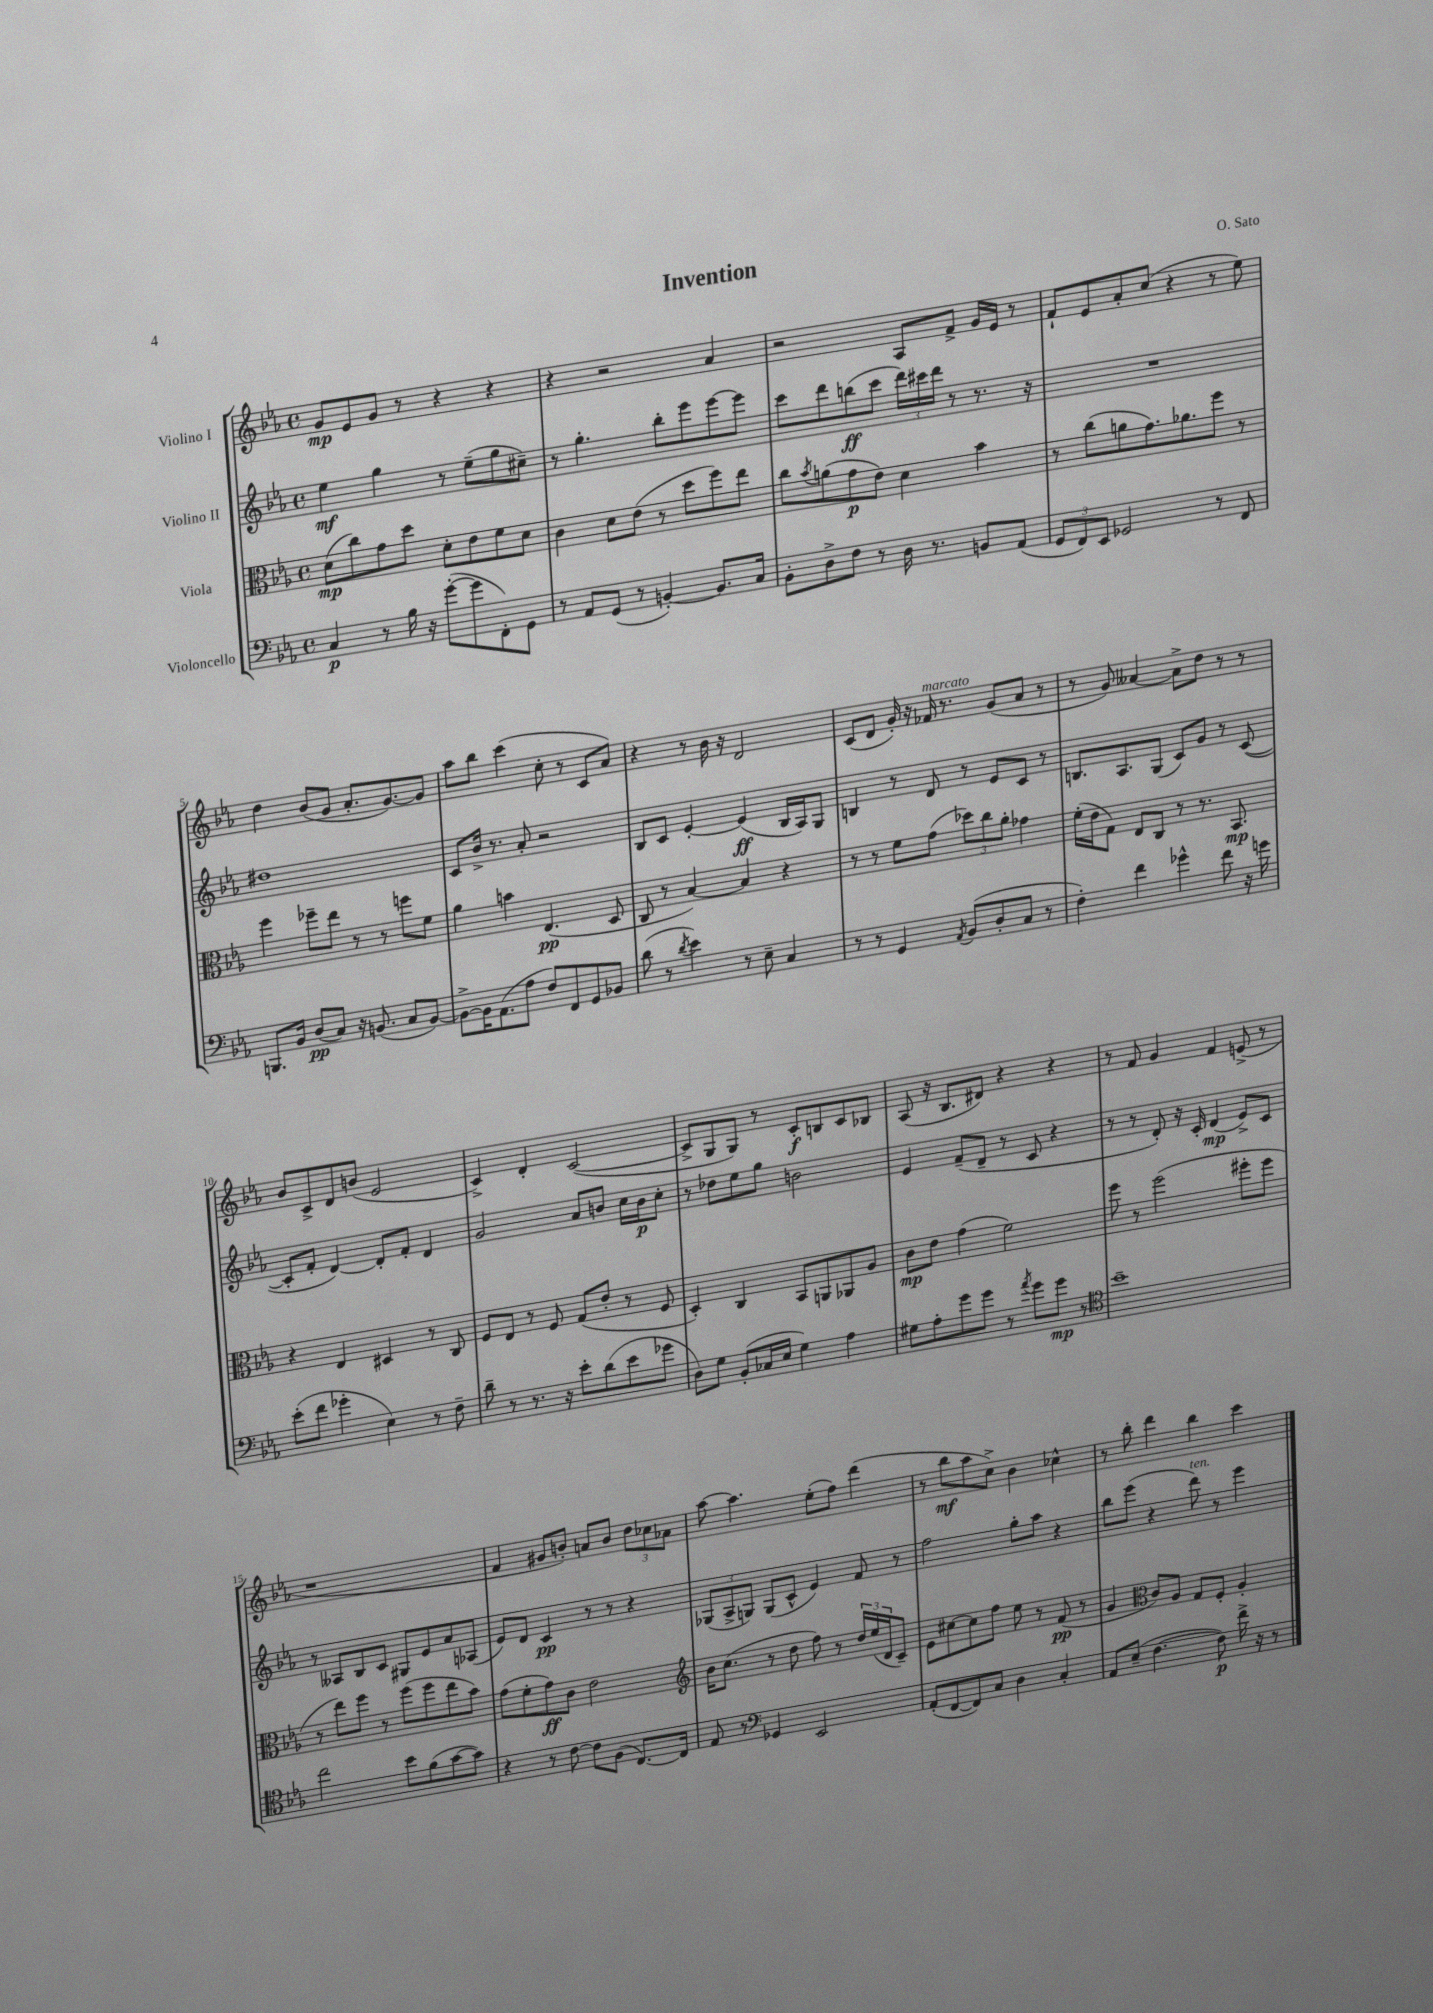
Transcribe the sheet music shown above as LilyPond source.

\header { title = "Invention" composer = "O. Sato" }
<<
\new StaffGroup <<
\new Staff = "s0" \with { instrumentName = "Violino I" } {
    \clef treble \key ees \major \defaultTimeSignature \time 4/4
    g'8\mp ees'8 g'8 r8 r4 r4 |
    r4 r2 aes'4 |
    r2 aes8 f'8-> g'16 ees'16 r8 |
    f'8-! ees'8 aes'8-. c''8( r4 r8 ees''8) |
    d''4 bes'8( g'8 aes'8.-. g'8.~) g'8 |
    aes''8 bes''8 c'''4( c''8-. r8 c'8 aes'8) |
    r4 r8 bes'16 r16 d'2 |
    c'8( d'8 g'16-.) r16 fes'16^\markup { \italic "marcato" } r8. g'8( aes'8 r8 |
    r8 g'8) aeses'4~ aeses'8-> d''8 r8 r8 |
    bes'8 c'8-> d'8 b'8( ees'2 |
    c'4->) d'4-. c'2~( |
    c'8-> g8 g8) r8 c'8-.\f b8 c'8 bes8 |
    aes8( r16 bes8. dis'8) r4 r4 |
    r8 f'8 g'4 f'4 e'8->( r8 |
    r1 |
    f'4 gis'8 b'8-.) a'8 b'8 \tuplet 3/2 { d''8 ces''8 aes'8 } |
    aes''8~ aes''4. ees''8-.( f''8) d'''4( |
    r8 bes''8\mf aes''8 c''8->) bes'4 ces''4-^ |
    r8 bes''8-. d'''4 bes''4 c'''4 \bar "|." |
}
\new Staff = "s1" \with { instrumentName = "Violino II" } {
    \clef treble \key ees \major \defaultTimeSignature \time 4/4
    ees''4\mf g''4 r8 ees''8--( g''8 cis''8--) |
    r8 g''4.-. bes''8-. ees'''8 ees'''8~ ees'''8 |
    c'''8 d'''8 b''8\ff( c'''8 \tuplet 3/2 { d'''16) cis'''16 d'''16 } r8 r8. r16 |
    R1 |
    dis''1 |
    c'8 bes'16-> r8. aes'8-. r2 |
    bes8 c'8 ees'4~-. ees'4\ff( bes16 aes16) g8 |
    b4 r8 d'8 r8 ees'8 c'8 r8 |
    b8. aes8. g8( c'8) g'8 r8 c'8~( |
    c'8-. f'8-. d'4~) d'8-. f'8-. d'4 |
    g'2 aes'8 b'8 c''16 b'16\p c''8-. |
    r8 des''8 ees''8 g''8 b'2 |
    ees'4 f'8--( d'8-- r8 c'8 r4 |
    r8 r8 d'8-.) r16 c'16-. d'4\mp( ees'8->) c'8 |
    r8 aeses8 bes8 c'8 gis8 ees'8 aes'8 aes8( |
    ees'8) d'8 c'4\pp r8 r8 r4 |
    \tuplet 3/2 { ges8( aes8-> g8) } g8( c'8-^ ees'4) f'8 r8 |
    f''2 g''8-. aes''8 r4 |
    bes''8 ees'''8( r4 d'''8^\markup { \italic "ten." }) r8 ees'''4 \bar "|." |
}
\new Staff = "s2" \with { instrumentName = "Viola" } {
    \clef alto \key ees \major \defaultTimeSignature \time 4/4
    d'8\mp( c''8) g'8 d''8 d'8-. ees'8 f'8 d'8 |
    c'4 d'8 ees'8( r8 d''8 f''8) ees''8 |
    c''8 \acciaccatura { bes'8 } a'8( g'8\p ees'8) d'4 bes'4 |
    r8 c''8( a'8 g'8.) aes'8. f''8 r8 |
    f''4 fes''8-- ees''8 r8 r8 f''8 f'8 |
    aes'4 b'4 ees4.\pp( d8 |
    c8 r8 bes4~) bes4 r4 |
    r8 r8 f'8 g'8( \tuplet 3/2 { des''8) c''8 aes'8-. } ges'4 |
    f'16-.( ees'16 g8) ees8 c8 r8 r8. bes,8.\mp |
    r4 ees4 dis4 r8 c8 |
    f8 ees8 r8 f8 g8( ees'8-. r8 f8 |
    d4-.) c4 bes,8 a,8 aes,8 aes8 |
    c'8\mp ees'8 g'4( f'2) |
    f''8 r8 f''2( fis''8-. fis''8 |
    r8 ees''8) f''8 r8 f''8( f''8 ees''8 bes'8) |
    g'8( f'8-. g'8\ff) c'8 ees'2 |
    \clef treble bes'16 c''8.( r8 d''8 f''8) r8 \tuplet 3/2 { d''16 ees''16( d'16 } c'8--) |
    ees'8 cis''8~ cis''8 f''8 ees''8 r8 f'8\pp( r8 |
    g'4 \clef alto c'8) aes8 g8 f8-. aes4-. \bar "|." |
}
\new Staff = "s3" \with { instrumentName = "Violoncello" } {
    \clef bass \key ees \major \defaultTimeSignature \time 4/4
    c4\p r8 bes16 r16 g'8~-.( g'8 f,8-.) g,8 |
    r8 aes,8 g,8( r8 b,4~-.) b,8. c16 |
    bes,8-. d8-> f8 r8 d16 r8. b,8 aes,8( |
    \tuplet 3/2 { g,8 f,8) ees,8 } ges,2 r8 f,8 |
    b,,8. bes,16 d8\pp( c8) r16 b,8.( c8 b,8~) |
    b,8~-> b,16 aes,8.( aes8 f8) f,8 g,8 bes,8 |
    d'8( r8 \acciaccatura { d'8 } ees'4) r8 ees8-- c4 |
    r8 r8 g,4 \acciaccatura { aes,8 } bes,8( d8-. c8 r8 |
    f4-.) f'4 ges'4-^ f'8 r16 g'16 |
    ees'8-.( f'8 ges'4-. ees4) r8 f8-- |
    d'8-- r8 r8. r16 ees'8-. d'8( ees'8 ges'8 |
    d8) g8 bes,8-.( ces16 ees16 g4) aes4 |
    gis8 aes8-. g'8 g'8 r8 \acciaccatura { aes'8 } g'8 g'8\mp r8 |
    \clef tenor bes'1-- |
    c''2 bes'8 f'8( g'8~ g'8) |
    r4 r8 c'8~ c'8 f8( c8.~) c16 |
    ees8 r8 \clef bass ges,4 ees,2 |
    aes,8-.( f,8~ f,8) c8 d4 c4-. |
    aes,8 ees8--( f4.~ f8\p) f'16-> r16 r8 \bar "|." |
}
>>
>>
